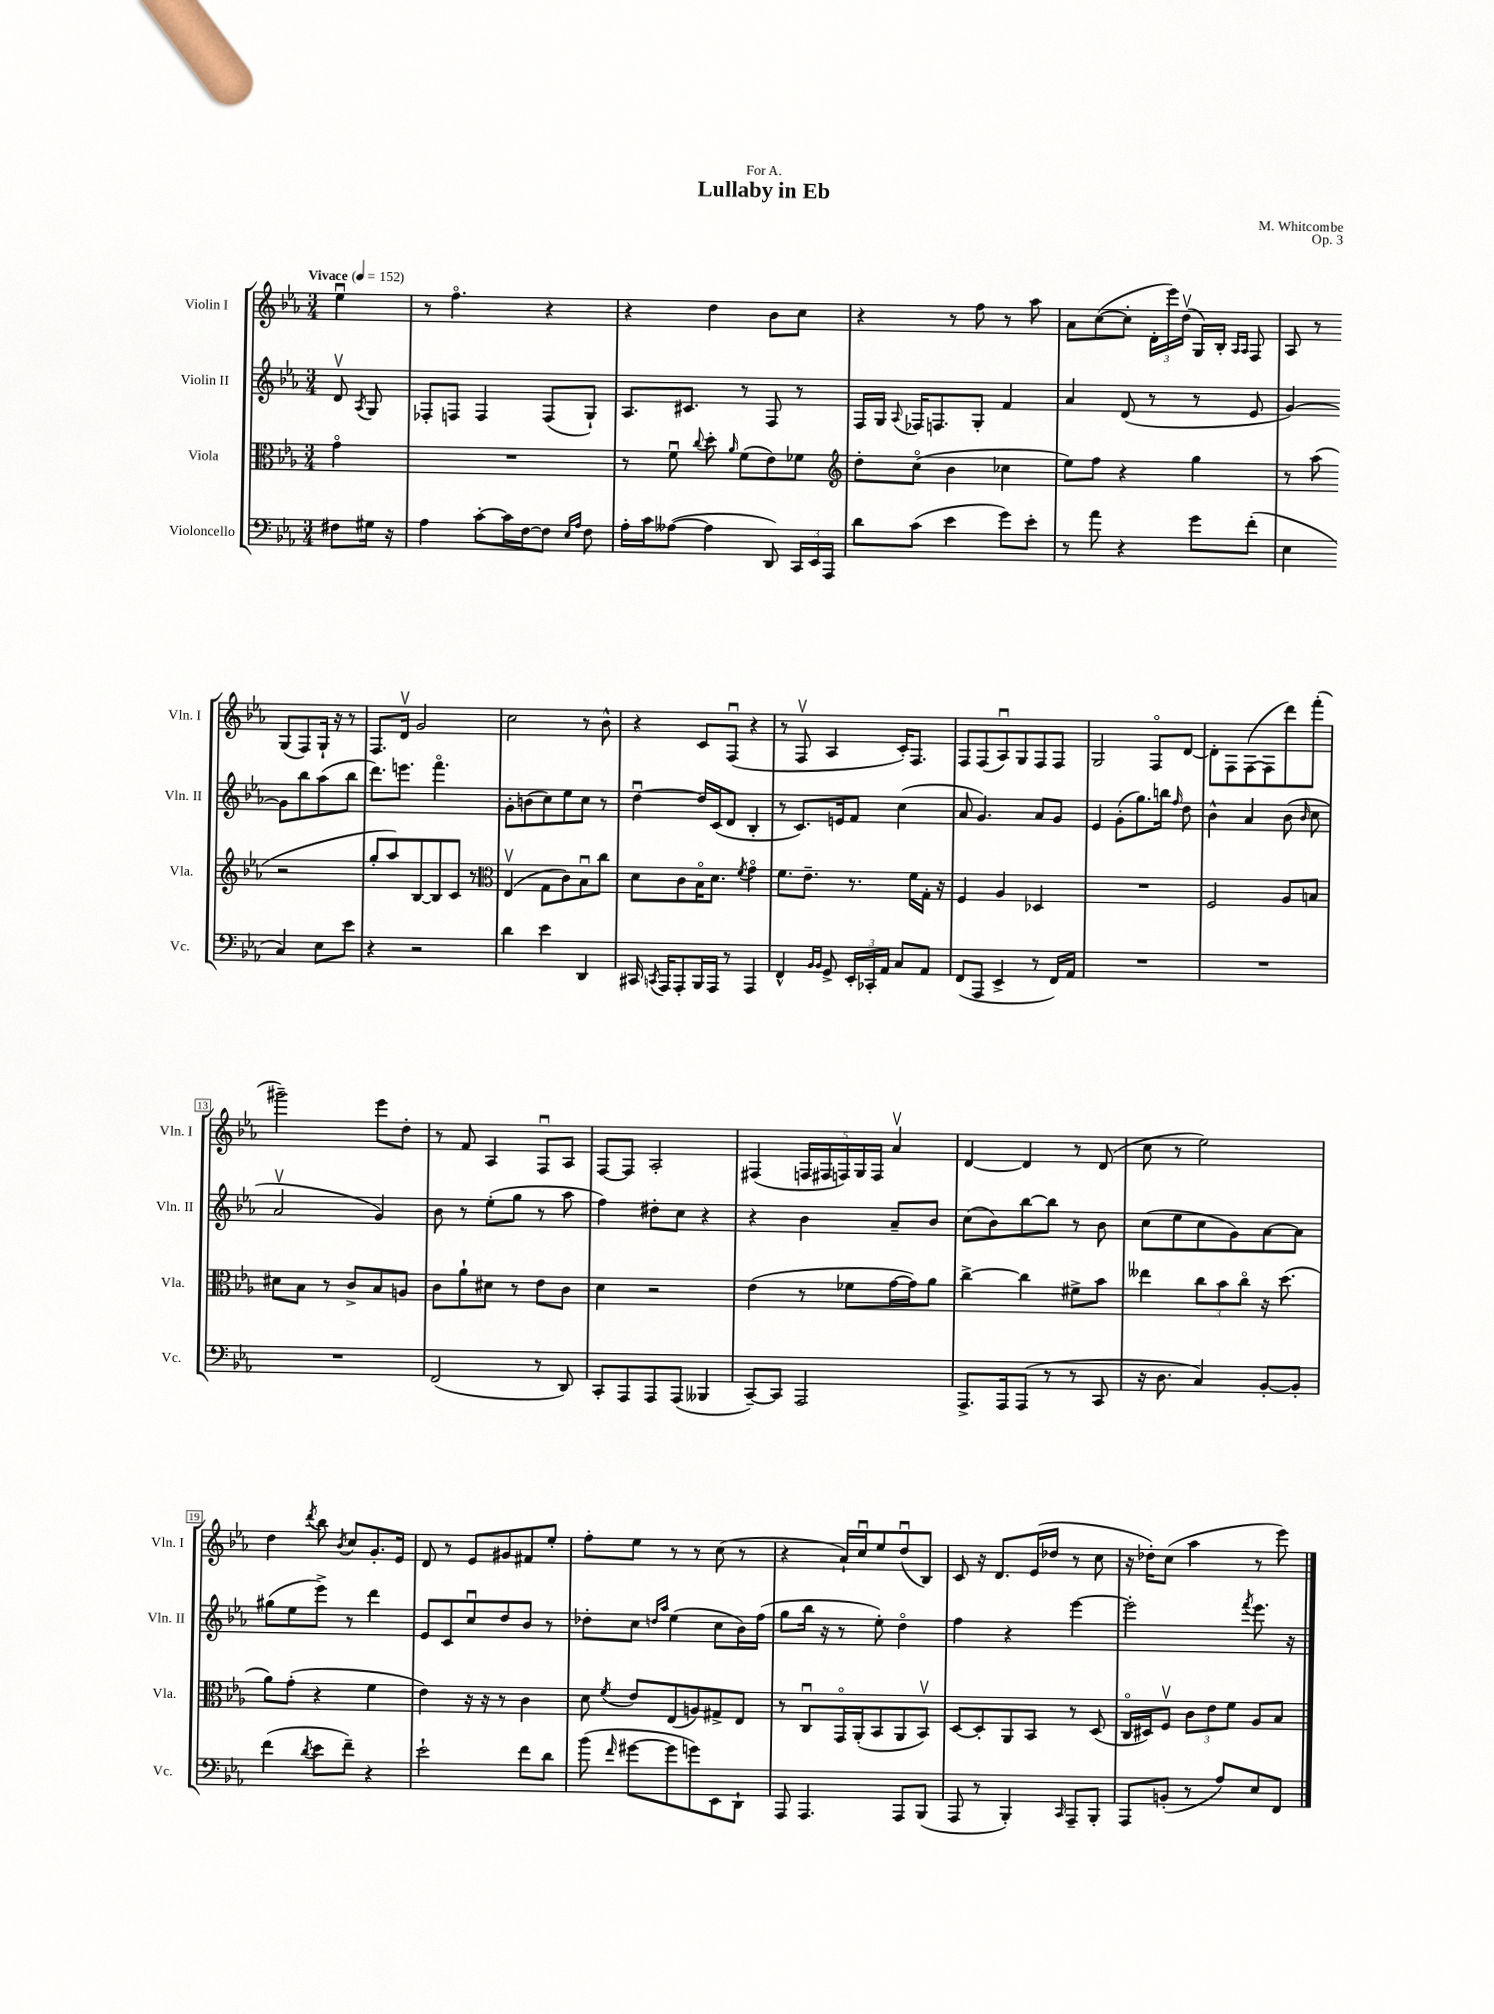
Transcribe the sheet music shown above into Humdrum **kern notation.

**kern	**kern	**kern	**kern
*part4	*part3	*part2	*part1
*staff4	*staff3	*staff2	*staff1
*I"Violoncello	*I"Viola	*I"Violin II	*I"Violin I
*I'Vc.	*I'Vla.	*I'Vln. II	*I'Vln. I
*clefF4	*clefC3	*clefG2	*clefG2
*k[b-e-a-]	*k[b-e-a-]	*k[b-e-a-]	*k[b-e-a-]
*M3/4	*M3/4	*M3/4	*M3/4
*MM152	*MM152	*MM152	*MM152
=	=	=	=
!	!	!	!LO:TX:a:B:t=Vivace
8F#X\L	4g\	8dv/	4ee-u\
.	.	8qA-/	.
16G#X\Jk	.	8G/	.
16r	.	.	.
=1	=1	=1	=1
4A-\	2.r	8F-X'/L	8r
.	.	8Fn/J	4.ff\
[8c'\L	.	4F/	.
16c\L]	.	.	.
[16F\J	.	.	.
8F\J]	.	(8F/L	4r
16qqE-/LL	.	.	.
16qqA-/JJ	.	.	.
8F\	.	8G`/J)	.
=2	=2	=2	=2
16A-'\LL	8r	8.A-/L	4r
16c\J	.	.	.
([8A--X\J	8fu\	.	.
.	.	8.c#X/J	.
.	8qqcc/	.	.
4A--\]	8dd'\	.	4dd\
.	16qqa-/	.	.
.	(8f\L	8r	.
8DD/)	8e-\)	8F/	8b-\L
24CC/LL	8f-X\J	8r	8cc\J
24EE-/	.	.	.
24AAA-/JJ	.	.	.
=3	=3	=3	=3
*	*clefG2	*	*
8d\L	8dd'\L	16F/LL	4r
.	.	16G/JJ	.
.	.	8qqA-/	.
(8c\J	(8cc\J	16F-X/KL	.
.	.	8.Fn/	.
4e-\	4b-\	.	8r
.	.	8G'/J	8ff\
8g\L)	4cc-X\	4f/	8r
8e-'\J	.	.	8aa-\
=4	=4	=4	=4
8r	8ee-\L)	4a-/	8a-\L
8a-\	8ff\J	.	([8cc\
4r	4r	(8d/	8cc'\J]
.	.	8r	24d'\LL
.	.	.	24eee-\)
.	.	.	(24ddv\JJ
8g\L	4gg\	8r	16G/LL)
.	.	.	16B-'/JJ
.	.	.	16qqA-/LL
.	.	.	16qqA-/JJ
(8f'\J	.	8e-/	8F/
=5	=5	=5	=5
4E-\	8r	[4g/)	8A-/
.	(8aa-\	.	8r
4C/)	2r	8g\L]	(8G/L
.	.	8bb-\	8F/)
8E-\L	.	(8aa-\	16G`/Jk
.	.	.	16r
8e-\J	.	8bb-\J	8r
!!LO:LB:g=z
=6	=6	=6	=6
4r	8gg'/L	8.ddd\L)	8.F/L
.	8aa-/)	.	.
.	.	8.eeen\J	16dv/Jk
2r	[8B-/	.	2g/
.	8B-/]	4.fff\	.
.	8c/J	.	.
.	8r	.	.
=7	=7	=7	=7
*	*clefC3	*	*
4d\	(4E-v/	8g'\L	2cc\
.	.	(8bn\	.
4e-\	8G\L	8cc\)	.
.	8c\)	8ee-\	.
4DD/	8B-u\	8cc\J	8r
.	8cc\J	8r	8b-^^\
=8	=8	=8	=8
16CC#X/	8d\L	[4ddu\	4r
8qCCn/	.	.	.
16AAA-/KL	.	.	.
8AAA-'/	8c\	.	.
16BBB-/L	16B-\K	16dd/LL]	8c/L
16AAA-/JJ	8.d\J	(16c/J	.
8r	.	8d/J	(8Fu/J
.	8qf/	.	.
4AAA-/	4g\	4B-'/	4r
=9	=9	=9	=9
4FF^^/	8.f\L	8r	8r
.	.	8.c/L)	8Fv/
.	8.e-~\J	.	.
16qqBB-/LL	.	.	.
16qqBB-/JJ	.	.	.
8GG^/	.	.	4A-/
.	.	16en/k	.
24EE-'/LL	8.r	8f/J	.
24CC-X'/	.	.	.
24AA-/JJ	.	.	.
8C/L	.	(4cc\	16c'/KL)
.	16f\LL	.	8.F/J
8AA-/J	16G'\JJ	.	.
.	16r	.	.
=10	=10	=10	=10
(8FF/L	4F/	8a-/	8F/L
8AAA-/J	.	4.g/)	(8F/
4EE-^/	4A-/	.	8A-u/)
.	.	.	8G/
8r	4D-X/	8a-/L	8F/
16FF/LL)	.	8g/J	8F/J
16AA-/JJ	.	.	.
=11	=11	=11	=11
2.r	2.r	4e-/	2G/
.	.	(8g'\L	.
.	.	8.gg\)	.
.	.	.	8F/L
.	.	16bbn\Jk	.
.	.	16qqff/	.
.	.	8dd\	[8d/J
=12	=12	=12	=12
2.r	2F/	4b-^^\	8d'\L]
.	.	.	8F\
.	.	4a-/	([8F\
.	.	.	8F\]
.	8A-/L	(8b-\	8ddd\)
.	.	16qqb-/	.
.	8Bn/J	8cc\	(8fff'\J
!!LO:LB:g=z
=13	=13	=13	=13
2.r	8d#X\L	2a-v/	2ggg#X~\)
.	8B-\J	.	.
.	8r	.	.
.	8c^/L	.	.
.	8B-/	4g/)	8eee-\L
.	8An/J	.	8dd'\J
=14	=14	=14	=14
(2FF/	8c\L	8b-\	8r
.	8a-`\	8r	8f/
.	8d#X\J	(8ee-'\L	4A-/
.	8r	8gg\J	.
8r	8e-\L	8r	8Fu/L
8DD/)	8c\J	8aa-\	8A-/J
=15	=15	=15	=15
8CC'/L	4d\	4ff\)	[8F/L
8AAA-/	.	.	8F/J]
8AAA-/	2r	8dd#X'\L	2A-'/
(8AAA-/J	.	8cc\J	.
4BBB--X/	.	4r	.
=16	=16	=16	=16
[8CC~/L)	(4e-\	4r	(4F#X/
8CC/J]	.	.	.
2AAA-/	8r	4b-\	20Fn/LL
.	.	.	20F#X/
.	.	.	20Fn/)
.	8f-X\L	.	.
.	.	.	20G/
.	.	.	20F/JJ
.	[16g\L	8a-~/L	4a-v/
.	16g\J])	.	.
.	8a-\J	8b-/J	.
=17	=17	=17	=17
8.AAA-^/L	[4cc^\	(8cc\L	[4d/
.	.	8b-\)	.
16AAA-/k	.	.	.
(8AAA-/J	4cc\]	[8bb-\	4d/]
8r	.	8bb-\J]	.
8r	8f#X^\L	8r	8r
8CC/	8b-\J	8b-\	(8d/
=18	=18	=18	=18
16r	4ee--X\	(8cc\L	8cc\
8.D\	.	.	.
.	.	8ee-\	8r
4C/)	12cc\L	8cc\	2ee-\)
.	12b-\	.	.
.	.	8g\)	.
.	12cc\J	.	.
[8BB-'/L	16r	[8a-\	.
.	(8.dd\	.	.
8BB-'/J]	.	8a-\J]	.
!!LO:LB:g=z
=19	=19	=19	=19
(4f\	8a-\L)	(8gg#X\L	4dd\
.	(8g'\J	8ee-\	.
8qd/	.	.	8qddd/
8e-\L	4r	8eee-^\J)	8bb-\
.	.	.	8qb-/
8f~\J)	.	8r	8cc/L
4r	4f\	4ddd\	8.g'/
.	.	.	16e-/Jk
=20	=20	=20	=20
2e-`\	4e-\)	8e-/L	8d/
.	.	8c/	8r
.	16r	8ccu/	8e-/L
.	16r	.	.
.	8r	8dd/	8g#X/
8f\L	4c\	8b-/J	8f#X/
8d\J	.	8r	8ee-'/J
=21	=21	=21	=21
(8b-\	8d\	8dd-X'\L	8ff'\L
16qqf/	8qf/	.	.
[8g#X\L	8e-/L	8cc\J	8ee-\J
.	.	16qqddn/LL	.
.	.	16qqaa-/JJ	.
8g#\]	(8E-/	(4ee-\	8r
8gn\)	8An/)	.	8r
8EE-\	8G#X^/	8cc\L	(8cc\
8DD`\J	8E-/J	16b-\L)	8r
.	.	(16ff\JJ	.
=22	=22	=22	=22
8AAA-/	8r	8gg\L	4r
4.AAA-/	8Cu/L	16bb-\Jk	.
.	.	16r	.
.	16GG/L	8r	16a-`/LL)
.	(16AA-'/J	.	16ccu/J
.	8BB-/	8ee-'\)	8ee-/
8AAA-/L	8AA-/	4dd\	(8ddu/
(8BBB-/J	8BB-v/J)	.	8B-/J)
=23	=23	=23	=23
8AAA-/	[8D/L	4ff\	8c/
8r	8D'/]	.	16r
.	.	.	8.d/L
4BBB-'/)	8AA-/	4r	.
.	8BB-/J	.	(16e-/L
.	.	.	16dd-X/JJ
16qqCC/	.	.	.
8AAA-~/L	8r	[4eee-\	8r
8BBB-'/J	(8D/	.	8cc\
=24	=24	=24	=24
8AAA-/L	16C/LL	2eee-'\]	16r
.	16D#X/J)	.	16dd-X'\KL)
(8BBn'/J	8Fv/J	.	(8cc\J
8r	12c\L	.	4aa-\
.	12e-\	.	.
8A-/L)	.	.	.
.	12f\J	.	.
.	.	8qfff/	.
8E-/	8A-/L	8.eee-\	8r
8FF/J	8B-/J	.	8eee-\)
.	.	16r	.
==	==	==	==
*-	*-	*-	*-
